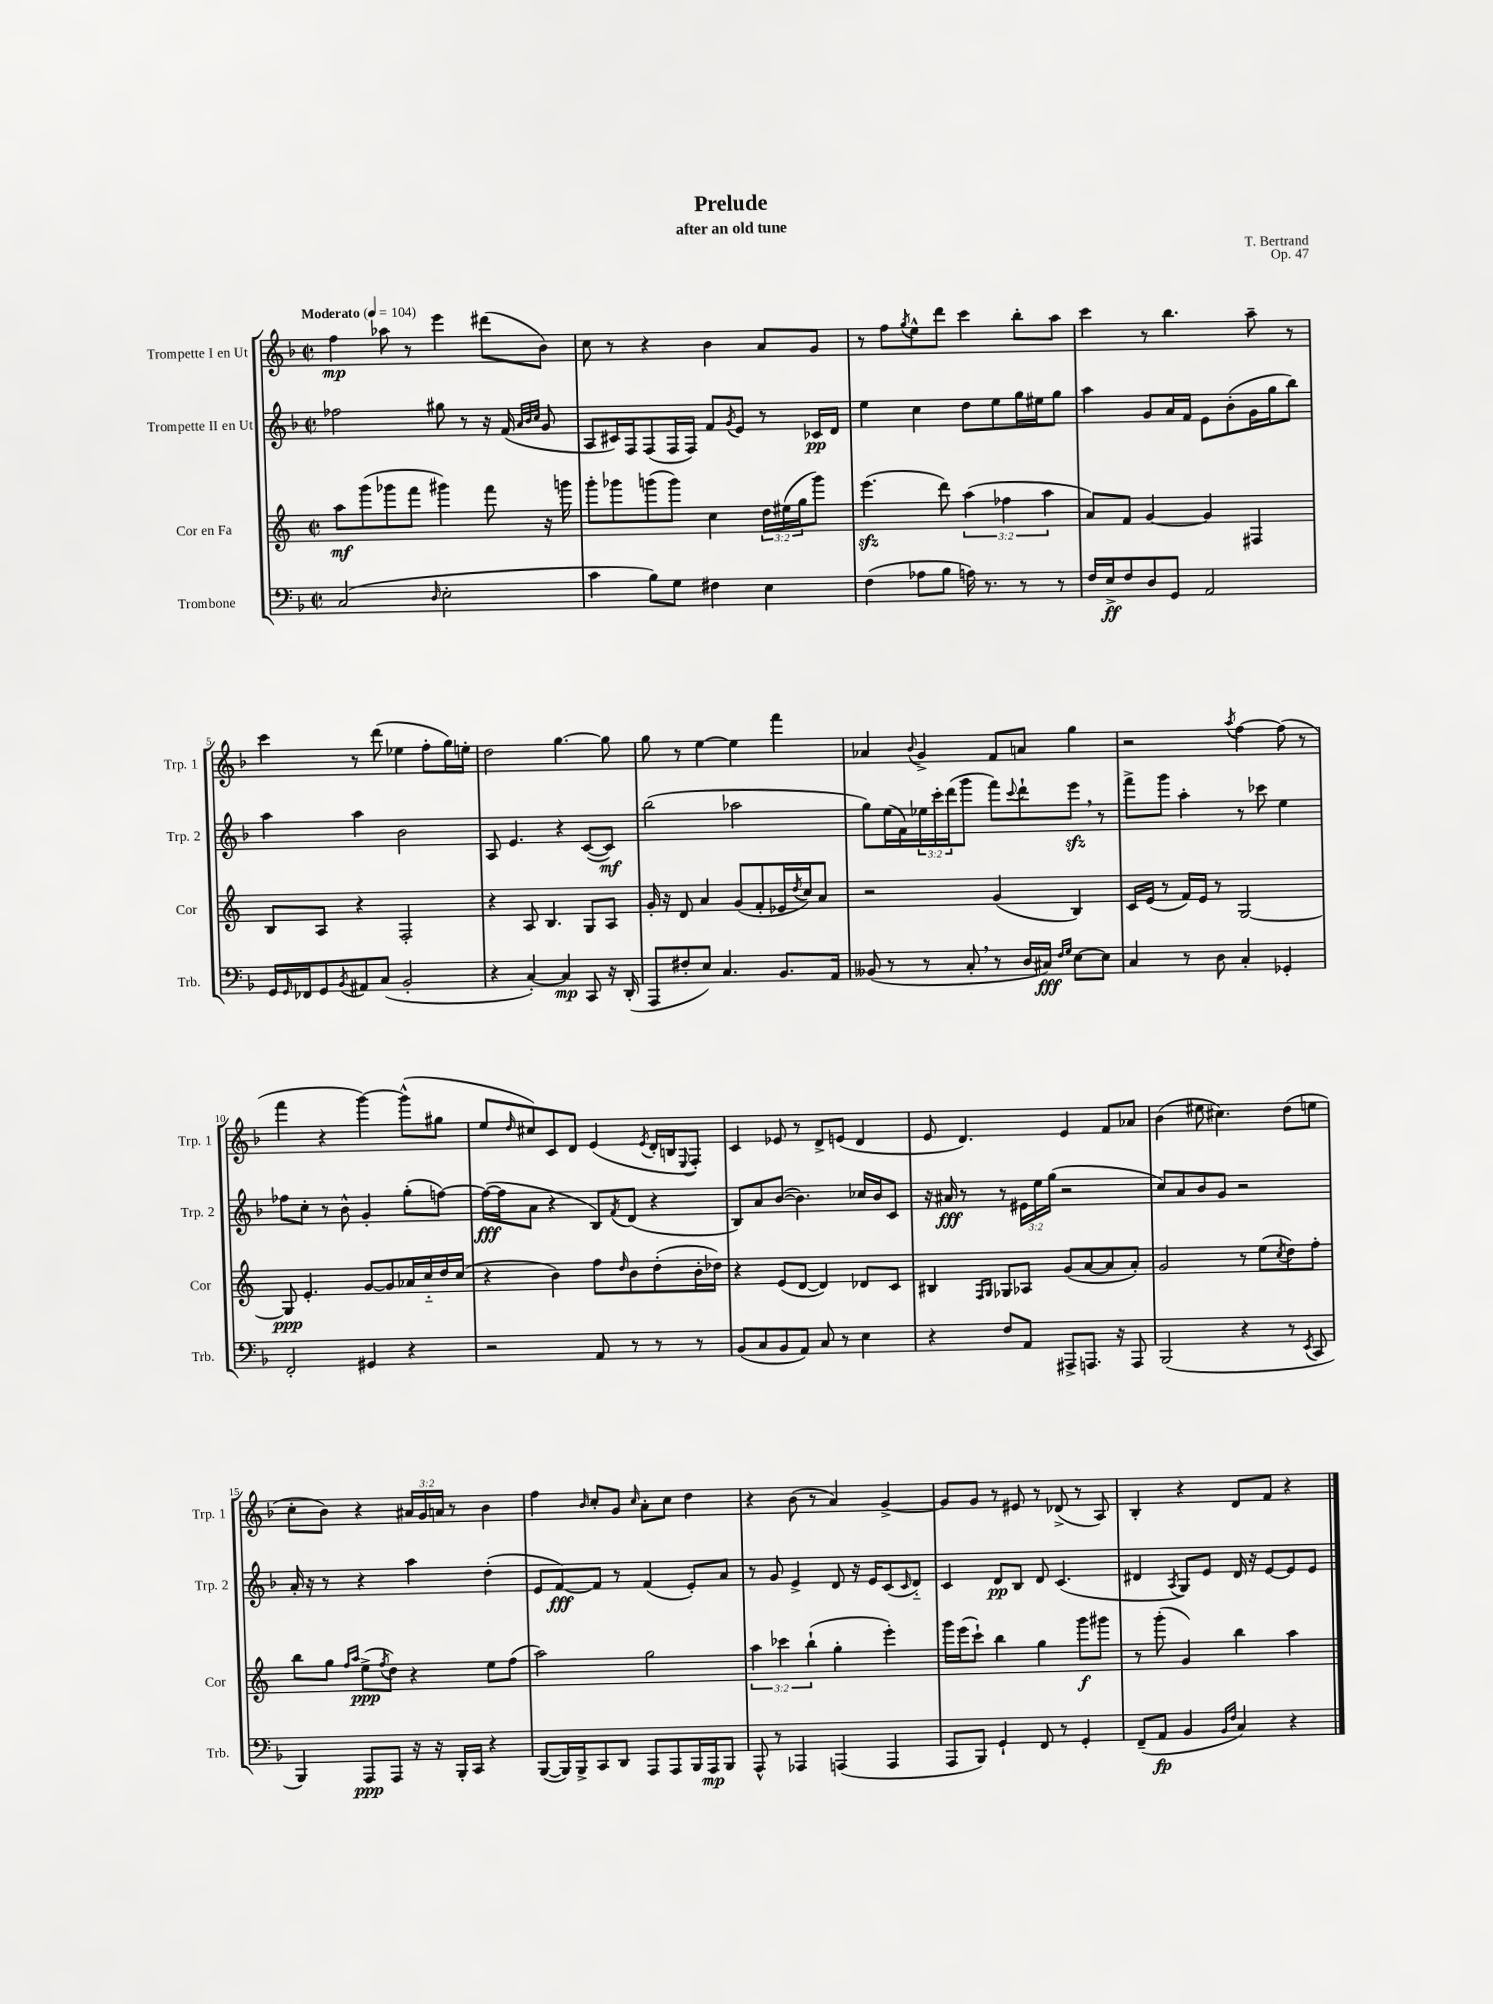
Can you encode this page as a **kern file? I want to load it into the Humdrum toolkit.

**kern	**dynam	**kern	**dynam	**kern	**dynam	**kern	**dynam
*part4	*part4	*part3	*part3	*part2	*part2	*part1	*part1
*staff4	*staff4	*staff3	*staff3	*staff2	*staff2	*staff1	*staff1
*I"Trombone	*	*I"Cor en Fa	*	*I"Trompette II en Ut	*	*I"Trompette I en Ut	*
*I'Trb.	*	*I'Cor	*	*I'Trp. 2	*	*I'Trp. 1	*
*clefF4	*	*clefG2	*	*clefG2	*	*clefG2	*
*k[b-]	*	*k[]	*	*k[b-]	*	*k[b-]	*
*M2/2	*	*M2/2	*	*M2/2	*	*M2/2	*
*met(c|)	*	*met(c|)	*	*met(c|)	*	*met(c|)	*
*MM104	*	*MM104	*	*MM104	*	*MM104	*
=1	=1	=1	=1	=1	=1	=1	=1
!	!	!	!	!	!	!LO:TX:a:B:t=Moderato	!
(2C/	.	8aa\L	mf	2ff-X\	.	4ff\	mp
.	.	(8ggg\	.	.	.	.	.
.	.	8ggg-X\	.	.	.	8aa-X\	.
.	.	8fff\J	.	.	.	8r	.
16qqD/	.	.	.	.	.	.	.
2E'\	.	4ggg#X\)	.	8gg#X\	.	4eee\	.
.	.	.	.	8r	.	.	.
.	.	8fff\	.	16r	.	(8ddd#X\L	.
.	.	.	.	(16f/	.	.	.
.	.	.	.	32qqa/LLL	.	.	.
.	.	.	.	32qqb-/	.	.	.
.	.	.	.	32qqcc/JJJ	.	.	.
.	.	16r	.	8g/	.	8b-\J)	.
.	.	16gggn\	.	.	.	.	.
=2	=2	=2	=2	=2	=2	=2	=2
4c\	.	8ggg'\L	.	8A/L	.	8cc\	.
.	.	8ggg-X\	.	16c#X/L)	.	8r	.
.	.	.	.	16F/J	.	.	.
8B-\L)	.	(8gggn\	.	(8F/	.	4r	.
8G\J	.	8ggg\J)	.	16F/L	.	.	.
.	.	.	.	16F/JJ)	.	.	.
4F#X\	.	4cc\	.	8f/L	.	4b-\	.
.	.	.	.	8qg/	.	.	.
.	.	.	.	8e/J	.	.	.
4E\	.	24dd\LL	.	8r	.	8a/L	.
.	.	(24ee#X\	.	.	.	.	.
.	.	24gg\J	.	.	.	.	.
.	.	8ggg\J)	.	16c-X/LL	pp	8g/J	.
.	.	.	.	16d/JJ	.	.	.
=3	=3	=3	=3	=3	=3	=3	=3
(4F\	.	(4.eeezz\	.	4ee\	.	8r	.
.	.	.	.	.	.	8ff\L	.
.	.	.	.	.	.	8qgg/	.
8A-X\L	.	.	.	4cc\	.	8ee^^\	.
8B-\J	.	8ddd\)	.	.	.	8ddd\J	.
16An\)	.	(6aa\	.	8dd\L	.	4ccc\	.
8.r	.	.	.	.	.	.	.
.	.	.	.	8ee\	.	.	.
.	.	6ff-X\	.	.	.	.	.
8r	.	.	.	16gg\L	.	8bb-'\L	.
.	.	.	.	16ee#X\J	.	.	.
.	.	6aa\	.	.	.	.	.
8r	.	.	.	8gg\J	.	8aa\J	.
=4	=4	=4	=4	=4	=4	=4	=4
16F/LL	.	8a/L)	.	4aa\	.	4ccc\	.
16E^/J	ff	.	.	.	.	.	.
8F/	.	8f/J	.	.	.	.	.
8D/	.	[4g/	.	8g/L	.	8r	.
8GG/J	.	.	.	16a/L	.	4.bb-\	.
.	.	.	.	16f/JJ	.	.	.
2AA/	.	4g/]	.	8e\L	.	.	.
.	.	.	.	(8b-'\	.	.	.
.	.	4F#X/	.	16g\L	.	8aa~\	.
.	.	.	.	16gg\J	.	.	.
.	.	.	.	8bb-\J)	.	8r	.
!!LO:LB:g=z
=5	=5	=5	=5	=5	=5	=5	=5
16GG/LL	.	8B/L	.	4aa\	.	4ccc\	.
16qqGG/	.	.	.	.	.	.	.
16FF-X/J	.	.	.	.	.	.	.
8GG/	.	8A/J	.	.	.	.	.
8qBB-/	.	.	.	.	.	.	.
8AA#X/	.	4r	.	4aa\	.	8r	.
(8C/J	.	.	.	.	.	(8ddd\	.
2BB-'/	.	2F'/	.	2b-\	.	4ee-X\	.
.	.	.	.	.	.	8ff'\L	.
.	.	.	.	.	.	16gg\L)	.
.	.	.	.	.	.	16een'\JJ	.
=6	=6	=6	=6	=6	=6	=6	=6
4r	.	4r	.	8A/	.	2dd\	.
.	.	.	.	4.e/	.	.	.
[4C'/)	.	8A/	.	.	.	.	.
.	.	4.B/	.	.	.	.	.
4C/]	mp	.	.	4r	.	[4.gg\	.
8CC/	.	8G/L	.	([8c/L	.	.	.
16r	.	8A/J	.	8c/J])	mf	8gg\]	.
(16DD'/	.	.	.	.	.	.	.
=7	=7	=7	=7	=7	=7	=7	=7
8AAA/L	.	16g'/	.	(2bb-\	.	8gg\	.
.	.	16r	.	.	.	.	.
8F#X'/	.	8d/	.	.	.	8r	.
8E/J)	.	4a/	.	.	.	[4ee\	.
4.C/	.	.	.	.	.	.	.
.	.	(8g/L	.	2aa-X\	.	4ee\]	.
.	.	8f'/	.	.	.	.	.
8.BB-/L	.	16e-X/L	.	.	.	4fff\	.
.	.	8qdd/	.	.	.	.	.
.	.	16cc/J)	.	.	.	.	.
.	.	8a/J	.	.	.	.	.
16AA/Jk	.	.	.	.	.	.	.
=8	=8	=8	=8	=8	=8	=8	=8
(8BB--X/	.	2r	.	8gg\L)	.	4a-X/	.
8r	.	.	.	(16ee\L	.	.	.
.	.	.	.	16f\)	.	.	.
.	.	.	.	.	.	8qqb-/	.
8r	.	.	.	24ee-X\	.	4g^/	.
.	.	.	.	24ccc'\	.	.	.
.	.	.	.	(24ddd\J	.	.	.
8C',/	.	.	.	8ggg\J	.	.	.
8r	.	(4g/	.	8fff\L)	.	8f/L	.
.	.	.	.	8qqccc/	.	.	.
16D/LL	.	.	.	8ddd`\	.	8an/J	.
16C#X/JJ)	fff	.	.	.	.	.	.
16qqF/LL	.	.	.	.	.	.	.
16qqG/JJ	.	.	.	.	.	.	.
[8E\L	.	4B/)	.	8eeezz,\J	.	4gg\	.
8E\J]	.	.	.	8r	.	.	.
=9	=9	=9	=9	=9	=9	=9	=9
4C/	.	16c/LL	.	8fff^\L	.	2r	.
.	.	(16e/JJ	.	.	.	.	.
.	.	8r	.	8ggg\J	.	.	.
8r	.	16f/LL)	.	4aa'\	.	.	.
.	.	16e/JJ	.	.	.	.	.
8D\	.	8r	.	.	.	.	.
.	.	.	.	.	.	8qaa/	.
4C'/	.	[2G/	.	8r	.	[4ff\	.
.	.	.	.	8ccc-X\	.	.	.
4GG-X'/	.	.	.	4ee\	.	(8ff\]	.
.	.	.	.	.	.	8r	.
!!LO:LB:g=z
=10	=10	=10	=10	=10	=10	=10	=10
2FF'/	.	8G/]	ppp	8ff-X\L	.	4fff\	.
.	.	4.e'/	.	8cc'\J	.	.	.
.	.	.	.	8r	.	4r	.
.	.	.	.	8b-^^\	.	.	.
4GG#X/	.	[8g/L	.	4g'/	.	[4ggg\)	.
.	.	8g/]	.	.	.	.	.
4r	.	16a-X/L	.	(8gg'\L	.	(8ggg^^\L]	.
.	.	16cc/	.	.	.	.	.
.	.	16dd/	.	[8ffn\J)	.	8gg#X\J	.
.	.	(16cc/JJ	.	.	.	.	.
=11	=11	=11	=11	=11	=11	=11	=11
2r	.	4r	.	(16ff\LL_	fff	8ee/L	.
.	.	.	.	16ff\J]	.	.	.
.	.	.	.	.	.	16qqdd/	.
.	.	.	.	8a\J	.	8cc#X/)	.
.	.	4b\)	.	4r	.	8c/	.
.	.	.	.	.	.	8d/J	.
8AA/	.	8ff\L	.	8B-/L)	.	(4e/	.
.	.	16qqdd/	.	8qf/	.	.	.
8r	.	8b\	.	(8d/J	.	.	.
.	.	.	.	.	.	8qe/	.
8r	.	(8dd'\	.	4r	.	16d'/LL	.
.	.	.	.	.	.	16Bn/J	.
.	.	.	.	.	.	8qqE/	.
8r	.	16b'\L	.	.	.	8F'/J)	.
.	.	16dd-X\JJ)	.	.	.	.	.
=12	=12	=12	=12	=12	=12	=12	=12
(8BB-/L	.	4r	.	8B-/L)	.	4c/	.
8C/	.	.	.	8a/	.	.	.
8BB-/	.	(8e/L	.	([8b-/J	.	8e-X/	.
8AA/J)	.	[8d/J	.	4.b-\])	.	8r	.
8C/	.	4d/])	.	.	.	8d^/L	.
8r	.	.	.	.	.	(8en/J	.
4E\	.	8d-X/L	.	16cc-X/LL	.	4d/	.
.	.	.	.	16b-/J	.	.	.
.	.	8c/J	.	8c/J	.	.	.
=13	=13	=13	=13	=13	=13	=13	=13
4r	.	4B#X/	.	16r	.	8e/	.
.	.	.	.	16a#X/	fff	.	.
.	.	.	.	8r	.	4.d/)	.
.	.	16qqF/LL	.	.	.	.	.
.	.	16qqG/JJ	.	.	.	.	.
8F/L	.	8G-X/L	.	8r	.	.	.
8AA/J	.	8A-X/J	.	24e#X\LL	.	.	.
.	.	.	.	24ee\	.	.	.
.	.	.	.	(24gg\JJ	.	.	.
8AAA#X^/L	.	(8g/L	.	2r	.	4e/	.
8.AAAn/J	.	[8a/	.	.	.	.	.
.	.	8a/]	.	.	.	8f/L	.
16r	.	.	.	.	.	.	.
8AAA/	.	8a'/J)	.	.	.	8a-X/J	.
=14	=14	=14	=14	=14	=14	=14	=14
(2BBB-/	.	2g/	.	8cc/L)	.	(4b-\	.
.	.	.	.	8a/	.	.	.
.	.	.	.	8b-/	.	8ee#X\	.
.	.	.	.	8g/J	.	4.cc#X\)	.
4r	.	8r	.	2r	.	.	.
.	.	(8ee\L	.	.	.	.	.
.	.	8qcc/	.	.	.	.	.
8r	.	8dd\)	.	.	.	(8dd\L	.
8qEE/	.	.	.	.	.	.	.
8CC/	.	8ff'\J	.	.	.	8een\J	.
!!LO:LB:g=z
=15	=15	=15	=15	=15	=15	=15	=15
4BBB-/)	.	8bb\L	.	16a'/	.	8cc'\L	.
.	.	.	.	16r	.	.	.
.	.	8gg\J	.	8r	.	8b-\J)	.
.	.	16qqff/LL	.	.	.	.	.
.	.	16qqaa/JJ	.	.	.	.	.
8AAA/L	ppp	(8ee^\L	ppp	4r	.	4r	.
.	.	8qff/	.	.	.	.	.
8AAA/J	.	8dd\J)	.	.	.	.	.
16r	.	4r	.	4aa\	.	24a#X/LL	.
.	.	.	.	.	.	24g/	.
16r	.	.	.	.	.	.	.
.	.	.	.	.	.	24an/JJ	.
16BBB-'/LL	.	.	.	.	.	8r	.
16CC/JJ	.	.	.	.	.	.	.
4r	.	8ee\L	.	(4dd'\	.	4b-\	.
.	.	(8ff\J	.	.	.	.	.
=16	=16	=16	=16	=16	=16	=16	=16
([8BBB-/L	.	2aa\)	.	8e/L	.	4ff\	.
16BBB-/L])	.	.	.	[8f/)	fff	.	.
16BBB-^/J	.	.	.	.	.	.	.
.	.	.	.	.	.	16qqb-/	.
8CC/	.	.	.	8f/J]	.	8cc'/L	.
8DD/J	.	.	.	8r	.	8g/J	.
.	.	.	.	.	.	16qqcc/	.
8AAA/L	.	2gg\	.	(4f/	.	8a'\L	.
8AAA/	.	.	.	.	.	8cc\J	.
16BBB-/L	.	.	.	8e'/L)	.	4dd\	.
16AAA/J	mp	.	.	.	.	.	.
8BBB-/J	.	.	.	8a/J	.	.	.
=17	=17	=17	=17	=17	=17	=17	=17
8AAA^^/	.	6aa\	.	8r	.	4r	.
8r	.	.	.	8g/	.	.	.
.	.	6ccc-X\	.	.	.	.	.
4AAA-X/	.	.	.	4e^/	.	(8b-\	.
.	.	(6bb`\	.	.	.	.	.
.	.	.	.	.	.	8r	.
(4AAAn/	.	4gg'\	.	8d/	.	4a/)	.
.	.	.	.	16r	.	.	.
.	.	.	.	16e/KL	.	.	.
4AAA/	.	4eee'\)	.	(8c/	.	[4g^/	.
.	.	.	.	16qqc/	.	.	.
.	.	.	.	8d/J)	.	.	.
=18	=18	=18	=18	=18	=18	=18	=18
8AAA/L	.	16ggg\LL	.	4c/	.	8g/L]	.
.	.	(16eee\J	.	.	.	.	.
8BBB-/J)	.	8ccc`\J)	.	.	.	8g/J	.
4GG`/	.	4bb\	.	8d/L	pp	8r	.
.	.	.	.	8B-/J	.	8e#X/	.
8FF/	.	4gg\	.	8d/	.	8r	.
8r	.	.	.	(4.c/	.	(8d-X^/	.
4GG'/	.	8ggg\L	f	.	.	8r	.
.	.	8ggg#X\J	.	.	.	8A/)	.
=19	=19	=19	=19	=19	=19	=19	=19
(8FF~/L	.	8r	.	4d#X/	.	4B-'/	.
8AA/J	fp	(8ggg'\	.	.	.	.	.
.	.	.	.	8qA/	.	.	.
4BB-/	.	4g/)	.	8G/L)	.	4r	.
.	.	.	.	8e/J	.	.	.
16qqBB-/LL	.	.	.	.	.	.	.
16qqF/JJ	.	.	.	.	.	.	.
4C/)	.	4bb\	.	16d#/	.	8d/L	.
.	.	.	.	16r	.	.	.
.	.	.	.	[8e/L	.	8f/J	.
4r	.	4aa\	.	8e/]	.	4r	.
.	.	.	.	8e/J	.	.	.
==	==	==	==	==	==	==	==
*-	*-	*-	*-	*-	*-	*-	*-
